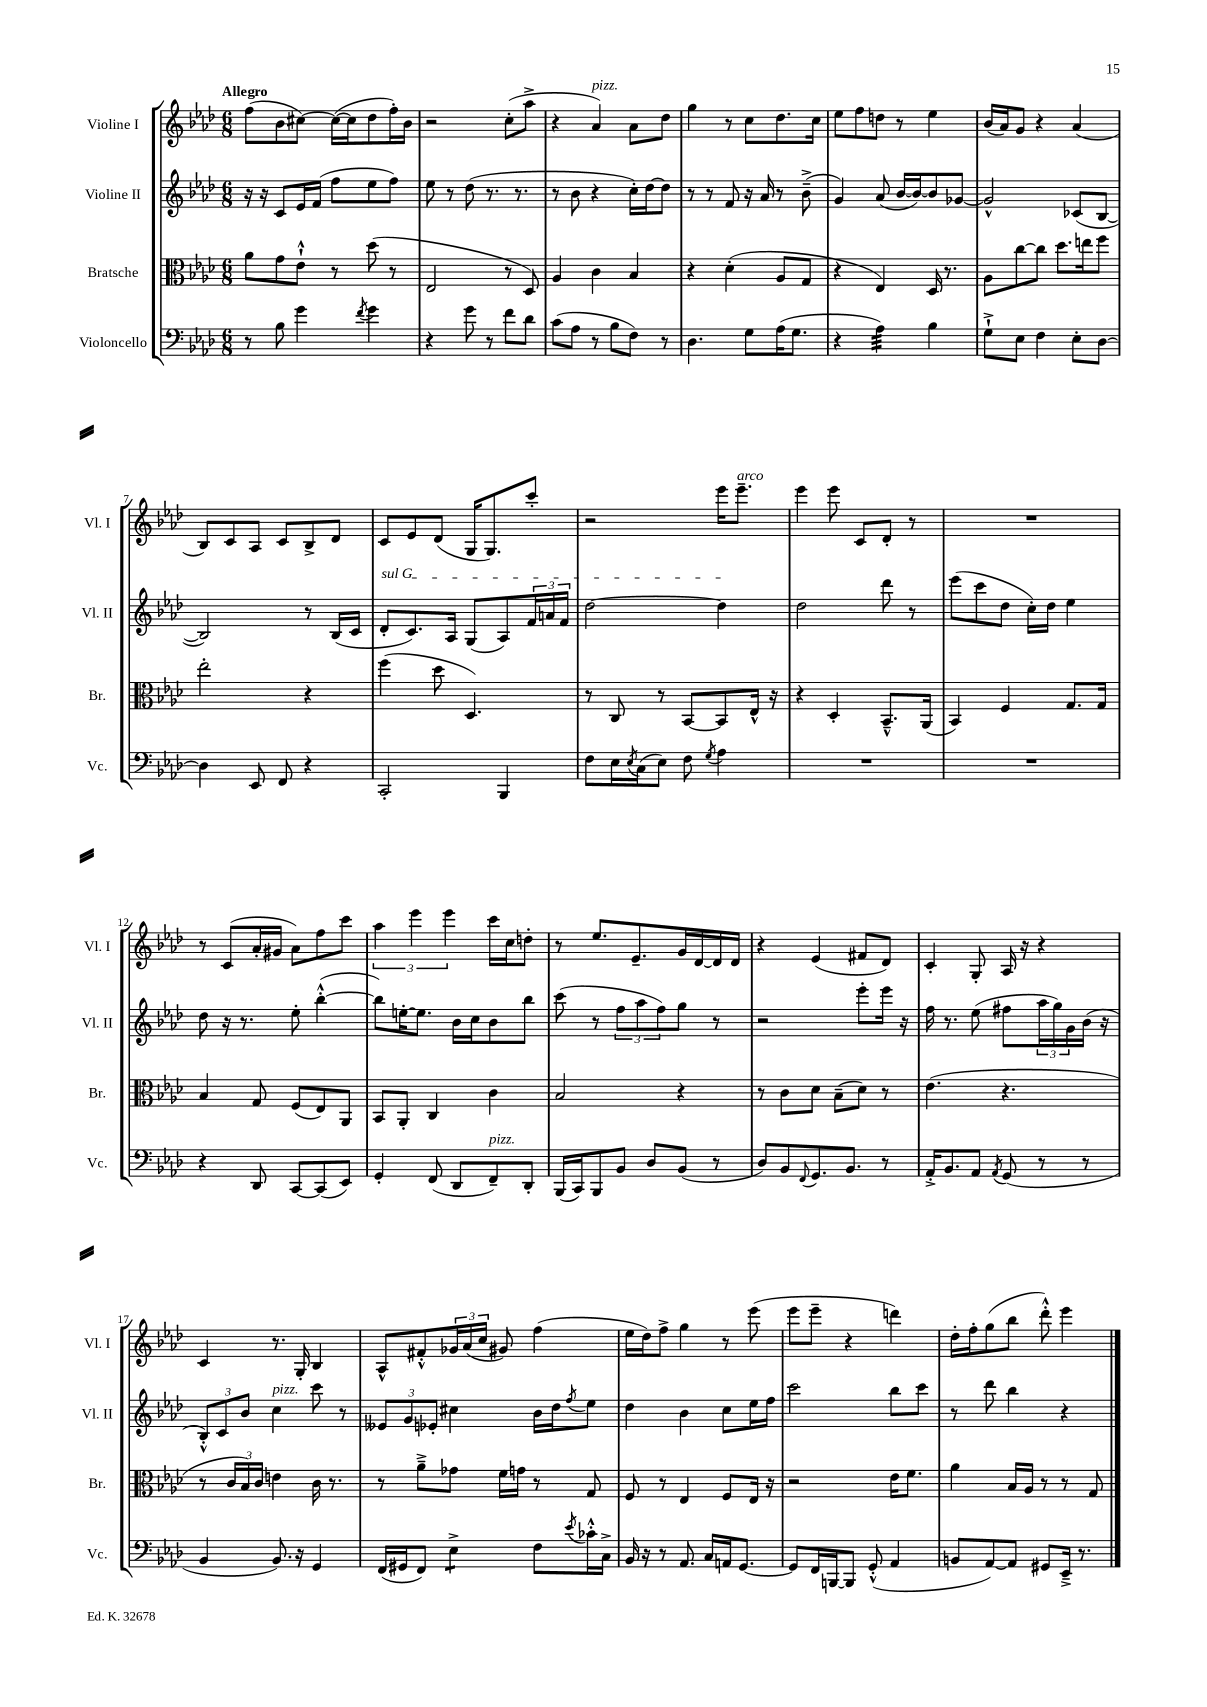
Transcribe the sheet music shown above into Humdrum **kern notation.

**kern	**kern	**kern	**kern
*staff4	*staff3	*staff2	*staff1
*clefF4	*clefC3	*clefG2	*clefG2
*k[b-e-a-d-]	*k[b-e-a-d-]	*k[b-e-a-d-]	*k[b-e-a-d-]
*M6/8	*M6/8	*M6/8	*M6/8
8r	8a-\L	16r	(8ff\L
.	.	16r	.
8B-\	8g\	8c/L	8b-\
4g\	8e-`^^\J	16e-/L	[8cc#\J)
.	.	(16f/JJ	.
.	8r	8ff\L	(16cc#\_LL
.	.	.	16cc#\]J
8qf/	.	.	.
4g\	(8dd-\	8ee-\	8dd-\
.	8r	8ff\J)	16ff'\L)
.	.	.	16b-\JJ
=	=	=	=
4r	2E-/	8ee-\	2r
.	.	8r	.
8g\	.	(8dd-\	.
8r	.	8.r	.
8f\L	8r	.	(8cc'\L
.	.	8.r	.
8d-\J	8D-/)	.	8aa-^\J
=	=	=	=
(8c\L	4A-/	8r	4r
8A-\J	.	8b-\	.
8r	4c\	4r	4a-/)
8B-\L	.	.	.
8F\J)	4B-/	16cc'\LL)	8a-\L
.	.	[16dd-\J	.
8r	.	8dd-\]J	8dd-\J
=	=	=	=
4.D-\	4r	8r	4gg\
.	.	8r	.
.	(4d-'\	8f/	8r
8G\L	.	16r	8cc\L
.	.	16a-/	.
(16A-\K	8A-/L	8r	8.dd-\
8.G\J	.	.	.
.	8G/J	(8b-~^\	.
.	.	.	16cc\Jk
=	=	=	=
4r	4r	4g/)	8ee-\L
.	.	.	8ff\
4A-\)	4E-/)	(8a-/	8dd\J
.	.	[16b-/LL	8r
.	.	16b-/_J)	.
4B-\	16D-/	8b-/]	4ee-\
.	8.r	.	.
.	.	[8g-/J	.
=	=	=	=
8G`^\L	8A-\L	2g-^^/]	(16b-/LL
.	.	.	16a-/J)
8E-\J	[8cc\	.	8g/J
4F\	8cc\]J	.	4r
.	8.dd-\L	.	.
8E-'\L	.	(8c-/L	(4a-/
.	16ee\k	.	.
[8D-\J	8ff\J	[8B-/J	.
=	=	=	=
4D-\]	2ee-'\	2B-/])	8B-/L)
.	.	.	8c/
8EE-/	.	.	8A-/J
8FF/	.	.	8c/L
4r	4r	8r	8B-^/
.	.	(16B-/LL	8d-/J
.	.	16c/JJ	.
=	=	=	=
2CC'/	(4ff\	8d-'/L	8c/L
.	.	8.c/)	8e-/
.	8dd-\	.	(8d-/J
.	.	16A-/Jk	.
.	4.D-/)	(8G/L	16G/LK
.	.	.	8.G/)
4BBB-/	.	8A-/)	.
.	.	24f/L	8ccc'/J
.	.	24a/	.
.	.	24f/JJ	.
=	=	=	=
8F\L	8r	[2dd-\	2r
16E-\L	8C/	.	.
8qE-/	.	.	.
(16C\J	.	.	.
8E-\J)	8r	.	.
8F\	[8BB-/L	.	.
8qG/	.	.	.
4A-\	8BB-/]	4dd-\]	16eee-\LK
.	.	.	8.eee-~\J
.	16E-^^/Jk	.	.
.	16r	.	.
=	=	=	=
2.r	4r	2dd-\	4eee-\
.	4D-'/	.	8eee-\
.	.	.	8c/L
.	8.BB-~^^/L	8ddd-\	8d-'/J
.	.	8r	8r
.	(16AA-/Jk	.	.
=	=	=	=
2.r	4BB-/)	(8eee-\L	2.r
.	.	8ccc\	.
.	4F/	8dd-\J	.
.	.	16cc'\LL)	.
.	.	16dd-\JJ	.
.	8.G/L	4ee-\	.
.	16G/Jk	.	.
=	=	=	=
4r	4B-/	8dd-\	8r
.	.	16r	(8c/L
.	.	8.r	.
8DD-/	8G/	.	16a-'/L
.	.	.	16g#/JJ
[8CC/L	(8F/L	8ee-'\	8a-\L)
(8CC/]	8E-/)	([4bb-'^^\	8ff\
8EE-/J)	8AA-/J	.	8ccc\J
=	=	=	=
4GG'/	8BB-/L	8bb-\]L)	6aa-\
.	8AA-'/J	[16ee'\K	.
.	.	.	6eee-\
.	.	8.ee\]J	.
(8FF/	4C/	.	.
.	.	.	6eee-\
8DD-/L	.	16b-\LL	.
.	.	16cc\J	.
8FF~/)	4c\	8b-\	16ccc\LL
.	.	.	16cc\J
8DD-'/J	.	8bb-\J	8dd'\J
=	=	=	=
(16BBB-/LL	2B-/	(8ccc\	8r
16CC/J)	.	.	.
8BBB-/	.	8r	8.ee-/L
8BB-/J	.	12ff\L	.
.	.	.	8.e-~/
.	.	12aa-\	.
8D-/L	.	.	.
.	.	12ff\)	.
(8BB-/J	4r	8gg\J	16g/L
.	.	.	[16d-/
8r	.	8r	16d-/]
.	.	.	16d-/JJ
=	=	=	=
8D-/L)	8r	2r	4r
8BB-/	8c\L	.	.
8qqFF/	.	.	.
8.GG/	8d-\J	.	(4e-/
.	(8B-~\L	.	.
8.BB-/J	.	.	.
.	8d-\J)	8eee-'\L	8f#/L
8r	8r	16eee-\Jk	8d-/J)
.	.	16r	.
=	=	=	=
16AA-'^/LK	(4.e-\	16ff\	4c'/
8.BB-/	.	8.r	.
8AA-/J	.	(8ee-\	8G'/
8qAA-/	.	.	.
(8GG/	4.r	8ff#\L	16A-/
.	.	.	16r
8r	.	24aa-\L	4r
.	.	24gg\)	.
.	.	24g\	.
8r	.	(16b-\JJ	.
.	.	16r	.
=	=	=	=
4BB-/	8r	12B-'^^/L)	4c/
.	.	12c/	.
.	24c/LL	.	.
.	24B-/)	12b-/J	.
.	24c/JJ	.	.
8.BB-/)	4e\	4cc\	8.r
16r	.	.	16G'/
4GG/	16c\	8ccc\	4B-/
.	8.r	.	.
.	.	8r	.
=	=	=	=
(16FF/LL	8r	12e--/L	8A-^^/L
16GG#/J	.	.	.
.	.	12g/	.
8FF/J)	8a-~^\L	.	8f#'^^/
.	.	12e-'/J	.
4E-^\	8g-\J	4cc#\	24g-/L
.	.	.	(24a-/
.	.	.	24cc/JJ
.	16f\LL	.	8g#/)
.	16g\JJ	.	.
8F\L	8r	16b-\LL	(4ff\
.	.	16dd-\J	.
8qe-/	.	8qff/	.
16c-'^^\L	8G/	8ee-\J	.
16C^\JJ	.	.	.
=	=	=	=
16BB-/	8F/	4dd-\	16ee-\LL
16r	.	.	16dd-\J)
8r	8r	.	8ff^\J
8.AA-/	4E-/	4b-\	4gg\
16C/LL	.	.	.
16AA/J	8F/L	8cc\L	8r
[8.GG/J	.	.	.
.	16E-/Jk	16ee-\L	(8eee-\
.	16r	16ff\JJ	.
=	=	=	=
8GG/]L	2r	2ccc\	8eee-\L
16FF/L	.	.	8eee-~\J
[16BBB/J	.	.	.
8BBB/]J	.	.	4r
(8GG'^^/	.	.	.
4AA-/	16e-\LK	8bb-\L	4ddd\)
.	8.f\J	.	.
.	.	8ccc\J	.
=	=	=	=
8BB/L	4a-\	8r	16dd-'\LL
.	.	.	16ff'\J
[8AA-/)	.	8ddd-\	(8gg\
8AA-/]J	16B-/LL	4bb-\	8bb-\J
.	16A-/JJ	.	.
8GG#/L	8r	.	8ddd-'^^\)
16EE-~^/Jk	8r	4r	4eee-\
8.r	.	.	.
.	8G/	.	.
==	==	==	==
*-	*-	*-	*-
